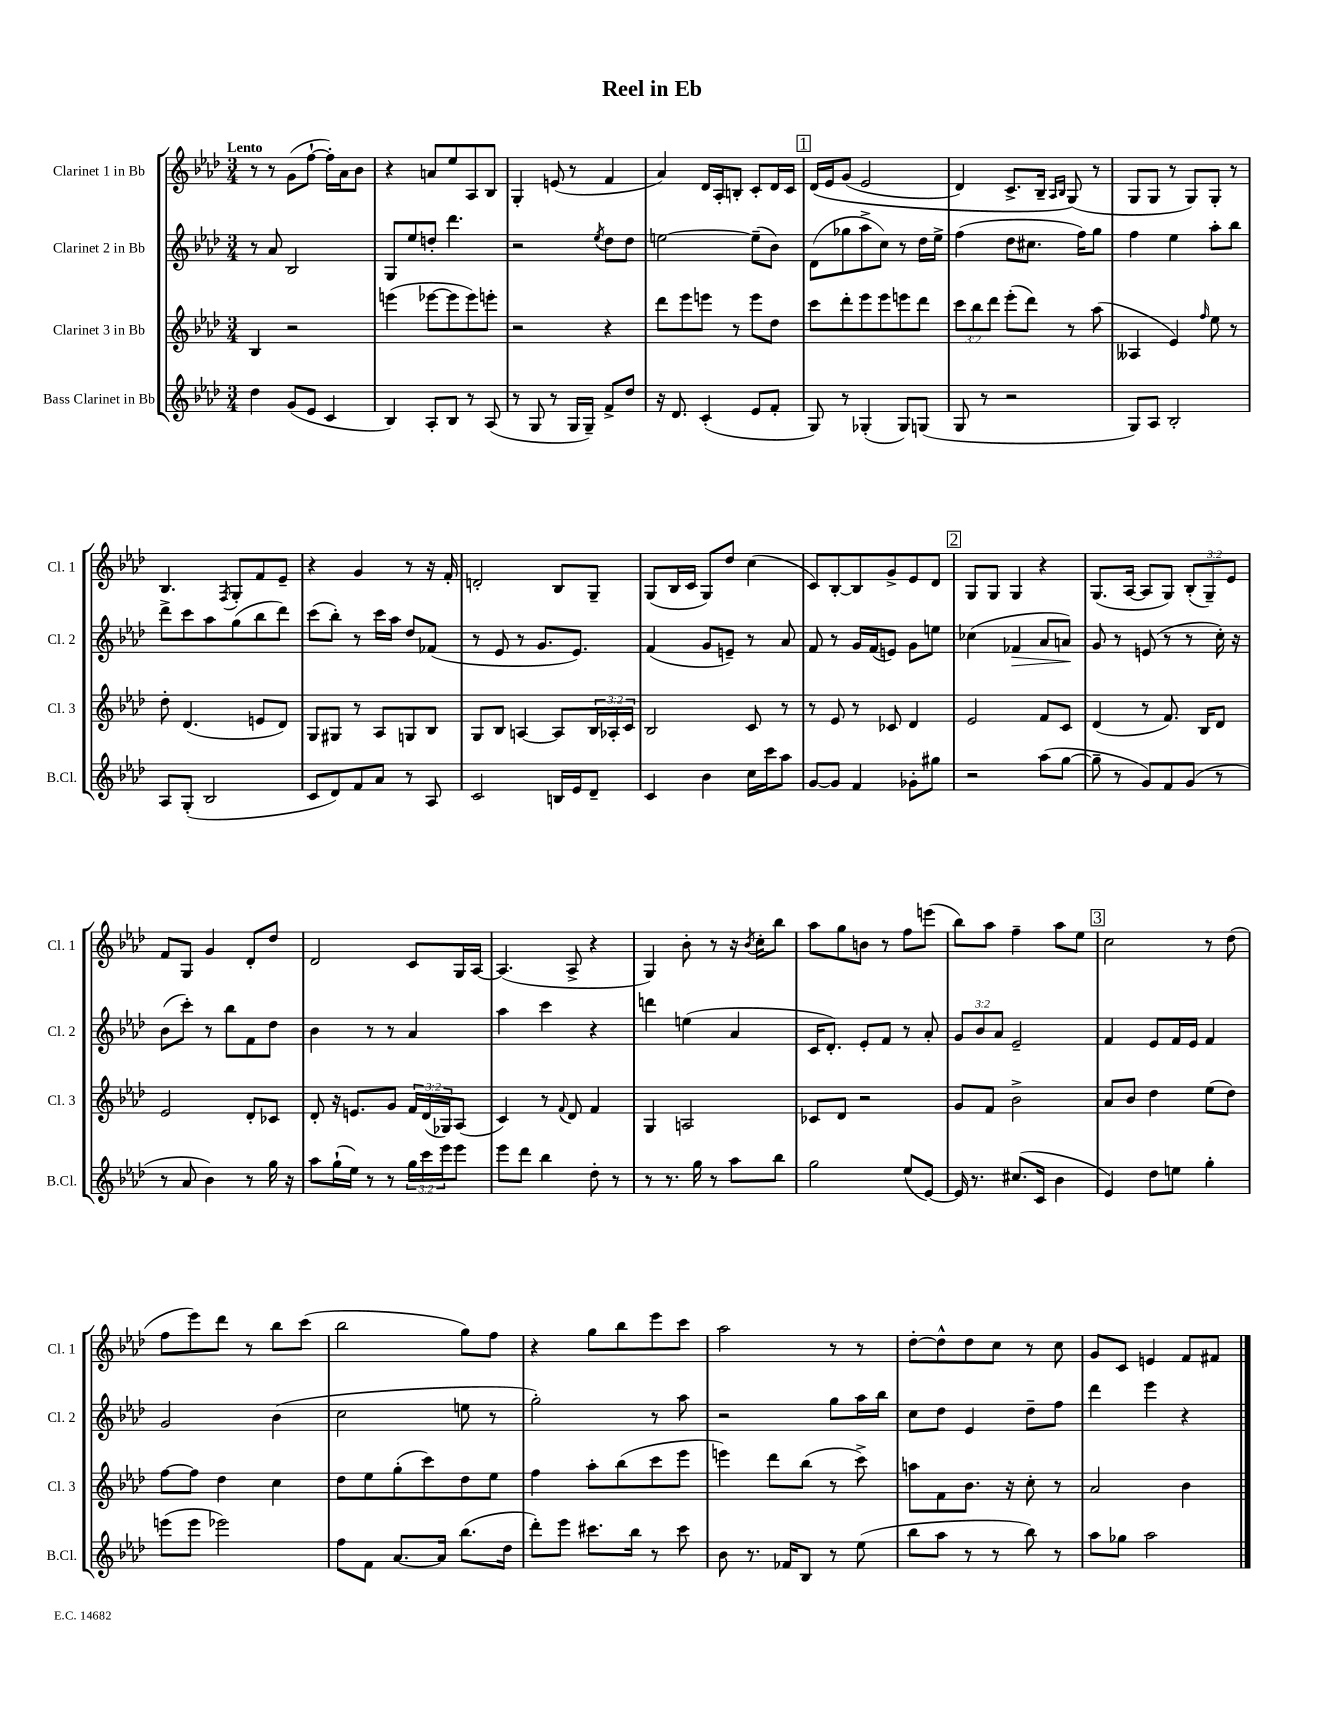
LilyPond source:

\header { title = "Reel in Eb" }
<<
\new StaffGroup <<
\new Staff = "s0" \with { instrumentName = "Clarinet 1 in Bb" shortInstrumentName = "Cl. 1" } {
    \clef treble \key aes \major \numericTimeSignature \time 3/4 \override Staff.TupletNumber.text = #tuplet-number::calc-fraction-text \tempo "Lento"
    r8 r8 g'8( f''8~-! f''16-.) aes'16 bes'8 |
    r4 a'8 ees''8 aes8 bes8 |
    g4-. e'8( r8 f'4 |
    aes'4) des'16 aes16-. b8-. c'8-. des'16 c'16 |
    \mark \markup { \box "1" } des'16\( ees'16 g'8( ees'2 |
    des'4) c'8.-> bes16-- \grace { aes16 bes16 } g8(\) r8 |
    g8 g8 r8 g8) g8-. r8 |
    bes4. \acciaccatura { f8 } g8-. f'8 ees'8-- |
    r4 g'4 r8 r16 f'16-. |
    d'2-. bes8 g8-- |
    g8( bes16 c'16 g8) des''8 c''4( |
    c'8) bes8~-. bes8 g'8-> ees'8 des'8 |
    \mark \markup { \box "2" } g8 g8 g4 r4 |
    g8.( aes16~ aes8 g8) \tuplet 3/2 { bes8-.( g8--) ees'8 } |
    f'8 g8 g'4 des'8-. des''8 |
    des'2 c'8 g16 aes16~ |
    aes4.( aes8-> r4 |
    g4) bes'8-. r8 r16 \acciaccatura { bes'8 } c''16-. bes''8 |
    aes''8 g''8 b'8 r8 f''8 e'''8( |
    bes''8) aes''8 f''4-- aes''8 ees''8 |
    \mark \markup { \box "3" } c''2 r8 des''8( |
    f''8 ees'''8) des'''8 r8 bes''8 c'''8( |
    bes''2 g''8) f''8 |
    r4 g''8 bes''8 ees'''8 c'''8 |
    aes''2 r8 r8 |
    des''8~-. des''8-^ des''8 c''8 r8 c''8 |
    g'8 c'8 e'4 f'8 fis'8 \bar "|." |
}
\new Staff = "s1" \with { instrumentName = "Clarinet 2 in Bb" shortInstrumentName = "Cl. 2" } {
    \clef treble \key aes \major \numericTimeSignature \time 3/4 \override Staff.TupletNumber.text = #tuplet-number::calc-fraction-text
    r8 aes'8 bes2 |
    g8 ees''8 d''8-. des'''4. |
    r2 \acciaccatura { ees''8 } des''8 des''8 |
    e''2~ e''8--( bes'8) |
    \mark \markup { \box "1" } des'8( ges''8 aes''8-> c''8) r8 des''16 ees''16-> |
    f''4( des''8 cis''8. f''16) g''8 |
    f''4 ees''4 aes''8-. bes''8 |
    des'''8-> c'''8 aes''8 g''8( bes''8 des'''8) |
    c'''8( bes''8-.) r8 c'''16 aes''16 des''8 fes'8( |
    r8 ees'8 r8 g'8. ees'8.) |
    f'4( g'8 e'8--) r8 aes'8 |
    f'8 r8 g'16 f'16( e'8) g'8 e''8 |
    \mark \markup { \box "2" } ces''4( fes'4\> aes'8 a'8\!) |
    g'8 r8 e'8( r8 r8 c''16-.) r16 |
    bes'8( c'''8-.) r8 bes''8 f'8 des''8 |
    bes'4 r8 r8 aes'4 |
    aes''4 c'''4 r4 |
    d'''4 e''4( aes'4 |
    c'16 des'8.-.) ees'8-. f'8 r8 aes'8-. |
    \tuplet 3/2 { g'8 bes'8 aes'8 } ees'2-- |
    \mark \markup { \box "3" } f'4 ees'8 f'16 ees'16 f'4 |
    g'2 bes'4( |
    c''2 e''8 r8 |
    g''2-.) r8 aes''8 |
    r2 g''8 aes''16 bes''16 |
    c''8 des''8 ees'4 des''8-- f''8 |
    des'''4 ees'''4 r4 \bar "|." |
}
\new Staff = "s2" \with { instrumentName = "Clarinet 3 in Bb" shortInstrumentName = "Cl. 3" } {
    \clef treble \key aes \major \numericTimeSignature \time 3/4 \override Staff.TupletNumber.text = #tuplet-number::calc-fraction-text
    bes4 r2 |
    e'''4( ees'''8~ ees'''8 ees'''8) e'''8-. |
    r2 r4 |
    des'''8 ees'''8 e'''8 r8 e'''8 des''8 |
    \mark \markup { \box "1" } c'''8 des'''8-. ees'''8 ees'''8 e'''8 des'''8 |
    \tuplet 3/2 { c'''8 bes''8 des'''8 } ees'''8-.( des'''8) r8 aes''8( |
    aeses4 ees'4) \grace { f''16 } ees''8 r8 |
    des''8-. des'4.( e'8 des'8) |
    g8 gis8 r8 aes8 g8 bes8 |
    g8 bes8 a4~ a8 \tuplet 3/2 { bes16 aes16-. c'16 } |
    bes2 c'8 r8 |
    r8 ees'8 r8 ces'8 des'4 |
    \mark \markup { \box "2" } ees'2 f'8 c'8 |
    des'4( r8 f'8.) bes16 des'8 |
    ees'2 des'8-. ces'8 |
    des'8-. r16 e'8. g'8 \tuplet 3/2 { f'16 des'16( ges16) } aes8( |
    c'4) r8 \appoggiatura { f'8 } des'8 f'4 |
    g4 a2 |
    ces'8 des'8 r2 |
    g'8 f'8 bes'2-> |
    \mark \markup { \box "3" } aes'8 bes'8 des''4 ees''8( des''8) |
    f''8~ f''8 des''4 c''4 |
    des''8 ees''8 g''8-.( c'''8) des''8 ees''8 |
    f''4 aes''8-. bes''8( c'''8 ees'''8 |
    e'''4) des'''8 bes''8( r8 c'''8->) |
    a''8 f'8 bes'8. r16 c''8-. r8 |
    aes'2 bes'4 \bar "|." |
}
\new Staff = "s3" \with { instrumentName = "Bass Clarinet in Bb" shortInstrumentName = "B.Cl." } {
    \clef treble \key aes \major \numericTimeSignature \time 3/4 \override Staff.TupletNumber.text = #tuplet-number::calc-fraction-text
    des''4 g'8( ees'8 c'4 |
    bes4) aes8-. bes8 r8 aes8( |
    r8 g8 r8 g16 g16--) f'8-> des''8 |
    r16 des'8. c'4-.( ees'8 f'8-. |
    \mark \markup { \box "1" } g8) r8 ges4-.( ges8) g8( |
    g8 r8 r2 |
    g8) aes8 bes2-. |
    aes8 g8-.( bes2 |
    c'8 des'8) f'8 aes'8 r8 aes8 |
    c'2 b16 ees'16 des'8-- |
    c'4 bes'4 c''16 c'''16 aes''8 |
    g'8~ g'8 f'4 ges'8-. gis''8 |
    \mark \markup { \box "2" } r2 aes''8( g''8~ |
    g''8-- r8 g'8) f'8 g'8( r8 |
    r8 aes'8 bes'4) r8 g''16 r16 |
    aes''8 g''16-!( ees''16) r8 r8 \tuplet 3/2 { g''16 c'''16 ees'''16 } ees'''8 |
    ees'''8 des'''8 bes''4 des''8-. r8 |
    r8 r8. g''16 r8 aes''8 bes''8 |
    g''2 ees''8( ees'8~) |
    ees'16 r8. cis''8.( c'16 bes'4 |
    \mark \markup { \box "3" } ees'4) des''8 e''8 g''4-. |
    e'''8( e'''8 ees'''2) |
    f''8 f'8 aes'8.~ aes'16 bes''8.( des''16 |
    des'''8-.) ees'''8 cis'''8. bes''16 r8 cis'''8 |
    bes'8 r8. fes'16 bes8 r8 ees''8( |
    bes''8 aes''8 r8 r8 bes''8) r8 |
    aes''8 ges''8 aes''2 \bar "|." |
}
>>
>>
\layout { \context { \Score \remove "Bar_number_engraver" } }
